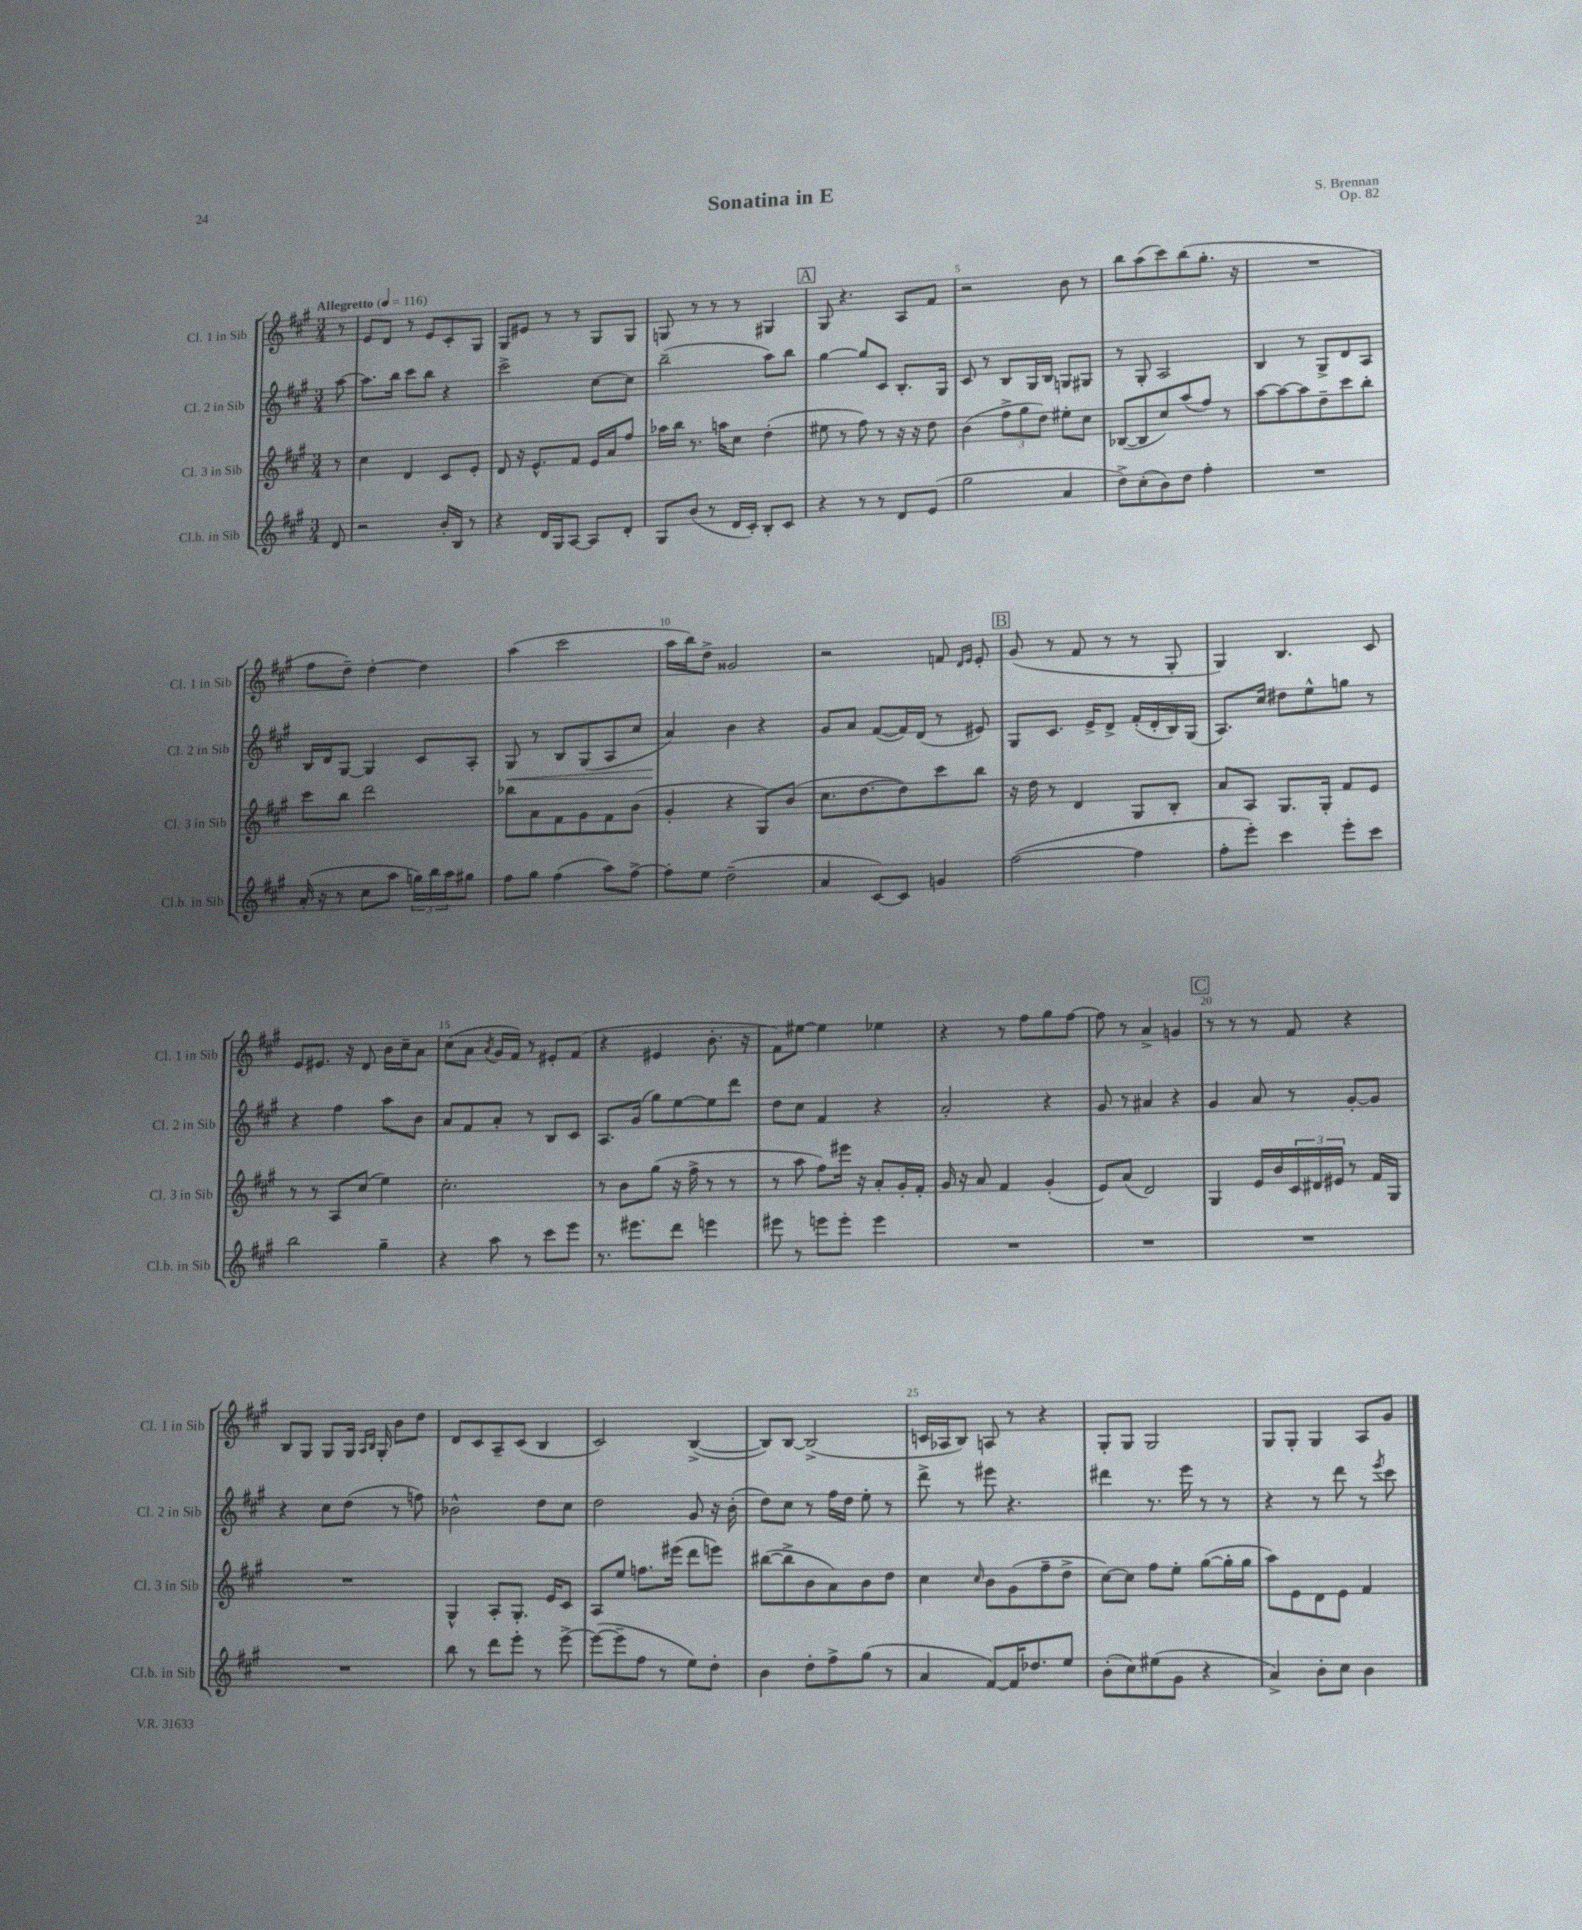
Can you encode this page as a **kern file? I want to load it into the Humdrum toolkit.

**kern	**kern	**kern	**dynam	**kern
*part4	*part3	*part2	*part2	*part1
*staff4	*staff3	*staff2	*staff2	*staff1
*I"Cl.b. in Sib	*I"Cl. 3 in Sib	*I"Cl. 2 in Sib	*	*I"Cl. 1 in Sib
*I'Cl.b. in Sib	*I'Cl. 3 in Sib	*I'Cl. 2 in Sib	*	*I'Cl. 1 in Sib
*clefG2	*clefG2	*clefG2	*	*clefG2
*k[f#c#g#]	*k[f#c#g#]	*k[f#c#g#]	*	*k[f#c#g#]
*M3/4	*M3/4	*M3/4	*	*M3/4
*MM116	*MM116	*MM116	*	*MM116
=	=	=	=	=
!	!	!	!	!LO:TX:a:B:t=Allegretto
8d/	8r	[8aa\	.	8r
=1	=1	=1	=1	=1
2r	4cc#\	8.aa\L]	.	8e/L
.	.	.	.	8d/J
.	.	16bb\Jk	.	.
.	4d/	8ccc#\L	.	8r
.	.	8bb\J	.	8e/L
16b'/LL	8c#/L	4r	.	8c#'/
16B/JJ	.	.	.	.
8r	8e'/J	.	.	8G#/J
=2	=2	=2	=2	=2
4r	8d/	2ccc#^\	.	8G#/L
.	16r	.	.	8e#X/J
.	8.e^^/L	.	.	.
16d/LL	.	.	.	8r
16G#/J	.	.	.	.
[8A/J	8f#/J	.	.	8r
8A/L]	16e/LL	[8cc#\L	.	8G#/L
.	16a/J	.	.	.
8d'/J	8ff#/J	8cc#\J]	.	8G#/J
=3	=3	=3	=3	=3
8G#/L	16aa-X\LL	(2bb~\	.	8Gn/
.	16bb\JJ	.	.	.
(8b/J	8.r	.	.	8r
8r	.	.	.	8r
.	16aan\KL	.	.	.
16d/LL	8cc#\J	.	.	8r
16c#'/JJ)	.	.	.	.
8B'/L	(4dd'\	8aa\L)	.	4G#X/
8c#/J	.	8bb\J	.	.
!!LO:REH:place=s1:t=A
=4	=4	=4	=4	=4
4r	8ee#X\	[4gg#\	.	8G#/
.	8r	.	.	4.r
8r	8ff#\)	8gg#/L]	.	.
8r	8r	8c#/J	.	.
8d/L	16r	8.B'/L	.	8A/L
.	16r	.	.	.
(8e/J	8dd\	.	.	8f#/J
.	.	16G#/Jk	.	.
=5	=5	=5	=5	=5
2gg#\	(4b\	8c#/	.	2r
.	.	8r	.	.
.	12ff#^\L	8B/L	.	.
.	12gg#\	.	.	.
.	.	16G#/L	.	.
.	12dd\J)	.	.	.
.	.	16B/JJ	.	.
4a/	8ee#X'\L	8Gn/L	.	8b\
.	8cc#\J	8G#X/J	.	8r
=6	=6	=6	=6	=6
8dd^\L)	([8B-X/L	8r	.	8bb\L
(8cc#'\	8B-/]	8G#'/	.	(8aa\
8b\)	8cc#/)	2A/	.	8ccc#\)
8dd\J	(8aa/	.	.	(8bb\
4ff#'\	8ff#/J)	.	.	8.gg#'\J
.	8r	.	.	.
.	.	.	.	16r
=7	=7	=7	=7	=7
2.r	[8aa\L	4B/	.	2.r
.	8aa\_	.	.	.
.	8aa\]	8r	.	.
.	8dd~\	8G#^/L	.	.
.	8ccc#\	8d/	.	.
.	8bb'\J	8A/J	.	.
!!LO:LB:g=z
=8	=8	=8	=8	=8
(16a'/	8ccc#\L	16B/LL	.	8ff#\L
16r	.	16d/J	.	.
8r	8bb\J	[8G#/J	.	8dd~\J)
8cc#\L	2ddd\	4G#/]	.	[4dd'\
8aa\J	.	.	.	.
24ggn\LL)	.	8c#/L	.	4dd\]
24bb\	.	.	.	.
24aa\J	.	.	.	.
8gg#X\J	.	8A'/J	.	.
=9	=9	=9	=9	=9
!	!	!	!LO:HP:b	!
8ff#\L	8bb-X\L	8G#/	<	(4aa\
8gg#\J	8a\	8r	.	.
(4ff#\	8f#\	8B/L	.	2ccc#\
.	8g#\	(8G#/	.	.
8aa\L)	8f#\	8A/	.	.
[8ff#^\J	(8b\J	8cc#/J	.	.
=10	=10	=10	=10	=10
8ff#'\L]	4g#'/	4a/)	.	16aa\LL
.	.	.	.	16bb\J)
8ee\J	.	.	.	8dd^\J
(2dd~\	4r	4b\	[	2g##X/
.	8G#/L)	4r	.	.
.	(8b/J	.	.	.
=11	=11	=11	=11	=11
4a/	8.cc#\L	8g#/L	.	2r
.	.	8a/J	.	.
.	[8.dd\	.	.	.
[8c#/L)	.	([8f#/L	.	.
8c#/J]	8dd\])	16f#/L])	.	.
.	.	(16d/JJ	.	.
4gn/	8ccc#\	8r	.	8fn/
.	.	.	.	16qqd/LL
.	.	.	.	16qqe/JJ
.	8bb\J	8e#X/)	.	8e'/
!!LO:REH:place=s1:t=B
=12	=12	=12	=12	=12
([2ff#\	16r	8G#/L	.	(8g#/
.	16dd\	.	.	.
.	8r	8.c#/J	.	8r
.	4d/	.	.	8f#/
.	.	16e^/KL	.	.
.	.	8d^/J	.	8r
4ff#\]	8G#/L	(16f#'/LL	.	8r
.	.	16d'/	.	.
.	8B'/J	16B/)	.	8G#'/
.	.	(16G#/JJ	.	.
=13	=13	=13	=13	=13
8ff#'\L	8a/L	8.A/L)	.	4G#/)
8eee'\J)	8A/J	.	.	.
.	.	16cc#/Jk	.	.
4ccc#\	8.G#/L	8dd#X\L	.	4.B/
.	.	8ee^^\	.	.
.	16G#'/Jk	.	.	.
8eee'\L	8f#/L	8ggn\J	.	.
8ccc#\J	8e/J	8r	.	8c#/
!!LO:LB:g=z
=14	=14	=14	=14	=14
2bb\	8r	4r	.	8e/L
.	8r	.	.	8.e#X/J
.	8A/L	4ff#\	.	.
.	.	.	.	16r
.	(8cc#/J	.	.	8d/
4gg#~\	4ee\)	8aa\L	.	16b\LL
.	.	.	.	16cc#~\J
.	.	8b\J	.	8a\J
=15	=15	=15	=15	=15
4r	2.cc#'\	8a/L	.	(8cc#\L
.	.	8f#/	.	8a\J
.	.	.	.	8qa/
8aa\	.	8a'/J	.	16g#/LL
.	.	.	.	16f#/JJ)
8r	.	8r	.	8r
8ccc#\L	.	8B/L	.	8e#X'/L
8eee\J	.	8c#/J	.	(8f#/J
=16	=16	=16	=16	=16
8.r	8r	8.A/L	.	4r
.	8b\L	.	.	.
8.eee#X\L	.	(16g#/Jk	.	.
.	(8gg#\J	8gg#\L)	.	4e#X/
8ddd\J	16r	[8ee\	.	.
.	16ff#^\	.	.	.
4eeen\	8r	8ee\]	.	8.b'\
.	8r	8ddd\J	.	.
.	.	.	.	16r
=17	=17	=17	=17	=17
8eee#X\	8r	8dd\L	.	8f#\L)
8r	8aa\	8cc#\J	.	[8ee#X\J
8eeen\L	8ff#\L)	4f#/	.	4ee#\]
8eee'\J	16eee#X\Jk	.	.	.
.	16r	.	.	.
4eee\	8a'/L	4r	.	4ee-X\
.	16g#'/L	.	.	.
.	16f#'/JJ	.	.	.
=18	=18	=18	=18	=18
2.r	16g#/	2a'/	.	4r
.	16r	.	.	.
.	8a/	.	.	.
.	4f#/	.	.	8r
.	.	.	.	8ff#\L
.	(4g#'/	4r	.	8gg#\
.	.	.	.	[8ff#\J
=19	=19	=19	=19	=19
2.r	8e/L)	8g#/	.	8ff#\]
.	(8a/J	8r	.	8r
.	2d/)	4a#X/	.	4a^/
.	.	4r	.	4gn/
!!LO:REH:place=s1:t=C
=20	=20	=20	=20	=20
2.r	4G#/	4g#/	.	8r
.	.	.	.	8r
.	16e/LL	8a/	.	8r
.	16b/	.	.	.
.	24c#/	8r	.	8f#/
.	24d#X/	.	.	.
.	24e#X/JJ	.	.	.
.	8r	[8g#'/L	.	4r
.	16f#/LL	8g#/J]	.	.
.	16G#/JJ	.	.	.
!!LO:LB:g=z
=21	=21	=21	=21	=21
2.r	2.r	4r	.	8B/L
.	.	.	.	8G#/J
.	.	8cc#\L	.	8G#/L
.	.	(8dd\J	.	16G#/Jk
.	.	.	.	16qqA/LL
.	.	.	.	16qqB/JJ
.	.	.	.	16G#'/
.	.	8r	.	8b\L
.	.	8ffn\)	.	8dd\J
=22	=22	=22	=22	=22
8bb\	4G#^^/	2b-X^^\	.	8d/L
8r	.	.	.	8c#/
8ddd\L	8A'/L	.	.	8A~/
8eee'\J	8.G#'/J	.	.	(8c#/J
8r	.	8dd\L	.	4B/
.	16e/KL	.	.	.
[8eee^\	8c#/J	8cc#\J	.	.
=23	=23	=23	=23	=23
(8eee\L_	8A/L	2dd\	.	2c#/)
8eee~\]	8ee/J	.	.	.
8ff#\J	8.ffn\L	.	.	.
8r	.	.	.	.
.	(16eee#X\Jk	.	.	.
8ee\L)	8ddd\L	8g#/	.	([4B^/
8dd'\J	8eeen\J)	16r	.	.
.	.	(16b'\	.	.
=24	=24	=24	=24	=24
4b\	([8bb#X\L	8dd\L)	.	8B/L])
.	8bb#^\]	8cc#\J	.	[8B/J
8dd'\L	8b\	8r	.	(2B^/]
8ff#^\	8a\)	16ff#\LL	.	.
.	.	16dd\JJ	.	.
(8gg#\J	8b\	8ee'\	.	.
8r	8dd\J	8r	.	.
=25	=25	=25	=25	=25
4a/	4cc#\	8ddd^\	.	16cn/LL
.	.	.	.	16A-X/J
.	.	8r	.	8B/J)
.	16qqcc#/	.	.	.
[8f#/L)	8b\L	8eee#X\	.	8An/
16f#/K]	(8g#\	4.r	.	8r
8.dd-X/	.	.	.	.
.	8ff#~\	.	.	4r
8ee/J	8dd^\J	.	.	.
=26	=26	=26	=26	=26
(8b'\L	[8cc#\L)	4ddd#X\	.	8G#'/L
8cc#\)	8cc#\J]	.	.	8G#/J
(8ee#X\	8ff#\L	8.r	.	2G#/
8g#\J	8ee'\J	.	.	.
.	.	16eee\	.	.
4r	([8gg#\L	8r	.	.
.	16gg#'\L]	8r	.	.
.	16gg#\JJ	.	.	.
=27	=27	=27	=27	=27
4a^/)	8aa\L)	4r	.	8G#/L
.	8e\	.	.	8G#'/J
8b'\L	8d\	8r	.	4G#/
8cc#\J	8e\J	8ddd\	.	.
4b\	4f#/	8r	.	8A/L
.	.	8qeee/	.	.
.	.	8ccc#\	.	8g#/J
==	==	==	==	==
*-	*-	*-	*-	*-
